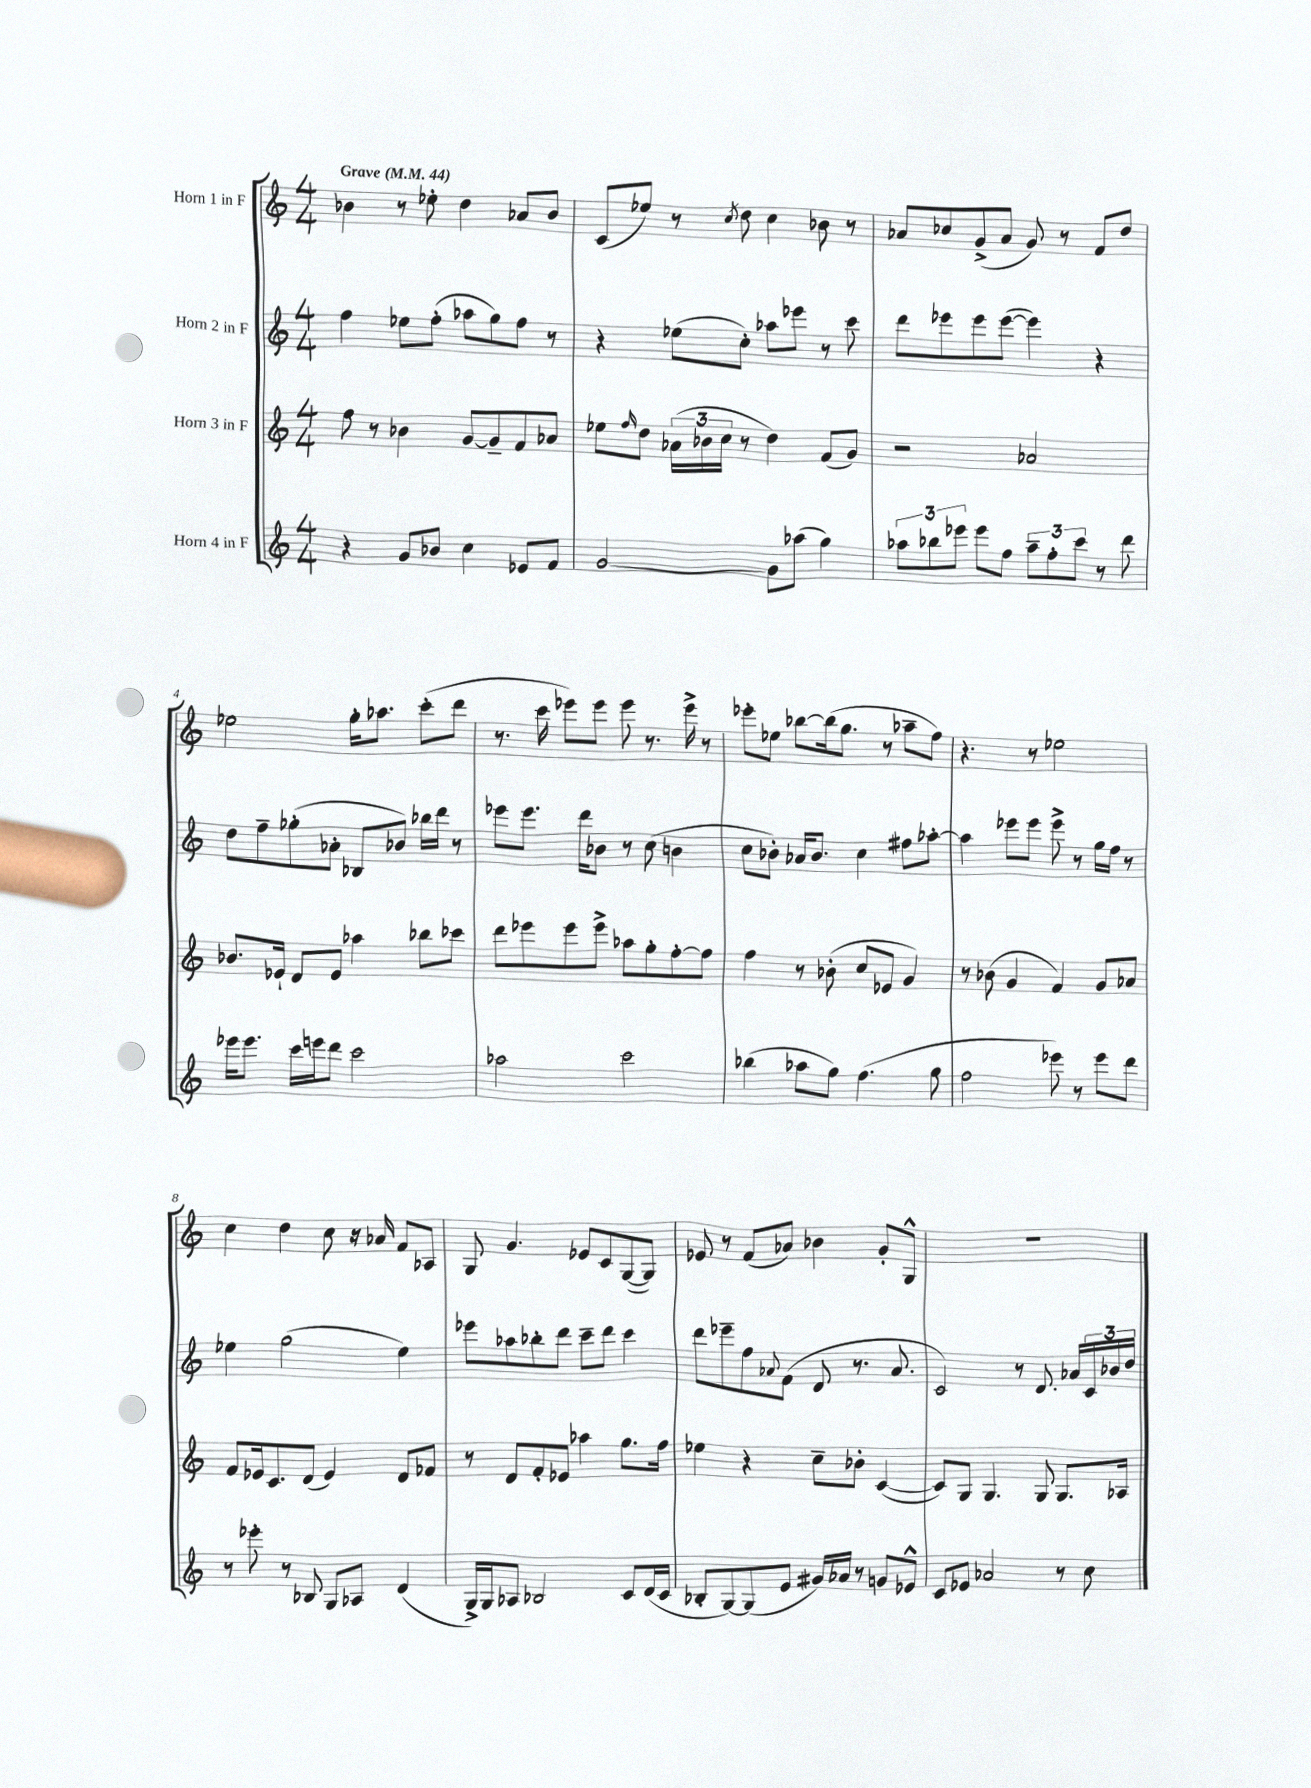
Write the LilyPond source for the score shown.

<<
\new StaffGroup <<
\new Staff = "s0" \with { instrumentName = "Horn 1 in F" } {
    \clef treble \key c \major \numericTimeSignature \time 4/4 \tempo "Grave" 4 = 44
    bes'4 r8 ees''8-. d''4 aes'8 bes'8 |
    c'8( ees''8) r8 \acciaccatura { c''8 } d''8 c''4 bes'8 r8 |
    aes'8 ces''8 g'8->( aes'8 g'8) r8 f'8 d''8 |
    ees''2 g''16-. aes''8. c'''8-.( d'''8 |
    r8. c'''16 ees'''8) ees'''8 ees'''8 r8. ees'''16-> r8 |
    ees'''8-. ees''8 bes''8~ bes''16( g''8. r8 aes''8-- f''8) |
    r4. r8 ees''2 |
    c''4 d''4 c''8 r16 aes'16 f'8 aes8 |
    g8 g'4. ees'8 c'8 g8~( g8) |
    ees'8 r8 f'8( aes'8) bes'4 g'8-. g8-^ |
    R1 \bar "|." |
}
\new Staff = "s1" \with { instrumentName = "Horn 2 in F" } {
    \clef treble \key c \major \numericTimeSignature \time 4/4
    f''4 ees''8 f''8-.( aes''8 g''8) f''8 r8 |
    r4 ees''8( c''8-.) aes''8 ees'''8 r8 c'''8 |
    d'''8 ees'''8 ees'''8 ees'''8~( ees'''4) r4 |
    d''8 f''8-- ges''8-.( aes'8-. bes8 bes'8) bes''16 d'''16 r8 |
    ees'''8 ees'''8. d'''16 bes'8 r8 c''8( b'4 |
    c''8 bes'8-.) aes'16 bes'8. c''4 fis''8 aes''8~-. |
    aes''4 ees'''8 ees'''8 ees'''8-> r8 g''16 f''16 r8 |
    ees''4 g''2( ees''4) |
    ees'''8 aes''8 bes''8-. d'''8 c'''8-- d'''8 c'''4 |
    d'''8 ees'''8-- f''8 \appoggiatura { aes'8 } f'8( d'8 r8. aes'8. |
    c'2) r8 d'8. aes'16 \tuplet 3/2 { c'16 bes'16 d''16 } \bar "|." |
}
\new Staff = "s2" \with { instrumentName = "Horn 3 in F" } {
    \clef treble \key c \major \numericTimeSignature \time 4/4
    f''8 r8 bes'4 g'8~ g'8-- f'8 aes'8 |
    ees''8 \grace { f''16 } d''8 \tuplet 3/2 { aes'16( bes'16 c''16 } r8 d''4) f'8( g'8) |
    r2 aes'2 |
    bes'8. ees'16-! d'8 ees'8 aes''4 bes''8 ces'''8 |
    d'''8 ees'''8 ees'''8 ees'''8-> aes''8 g''8-. f''8~-. f''8 |
    f''4 r8 bes'8-.( c''8 ees'8 g'4) |
    r8 bes'8( g'4 f'4) g'8 aes'8 |
    f'8 ees'16 c'8. d'8( ees'4) d'8 fes'8 |
    r8 d'8 f'8-. ees'8 aes''4 g''8. f''16 |
    ees''4 r4 c''8-- bes'8-. c'4~( |
    c'8) g8 g4. g8 g8. aes16 \bar "|." |
}
\new Staff = "s3" \with { instrumentName = "Horn 4 in F" } {
    \clef treble \key c \major \numericTimeSignature \time 4/4
    r4 g'8 bes'8 c''4 ees'8 f'8 |
    g'2~ g'8 aes''8( g''4) |
    \tuplet 3/2 { aes''8 bes''8 ees'''8 } ees'''8 f''8 \tuplet 3/2 { aes''8-- f''8-. c'''8 } r8 d'''8 |
    ees'''16 ees'''8. c'''16 e'''16 d'''8 c'''2 |
    aes''2 c'''2 |
    bes''4( aes''8 g''8) f''4.( g''8 |
    f''2 ees'''8) r8 ees'''8 d'''8 |
    r8 ees'''8-. r8 bes8 g8 aes8 d'4( |
    g16->) g16 aes8 bes2 c'8 d'16( c'16 |
    bes8-. g8~) g8( e'8 gis'16) aes'16 r8 g'8 ees'8-^ |
    c'8 ees'8 aes'2 r8 c''8 \bar "|." |
}
>>
>>
